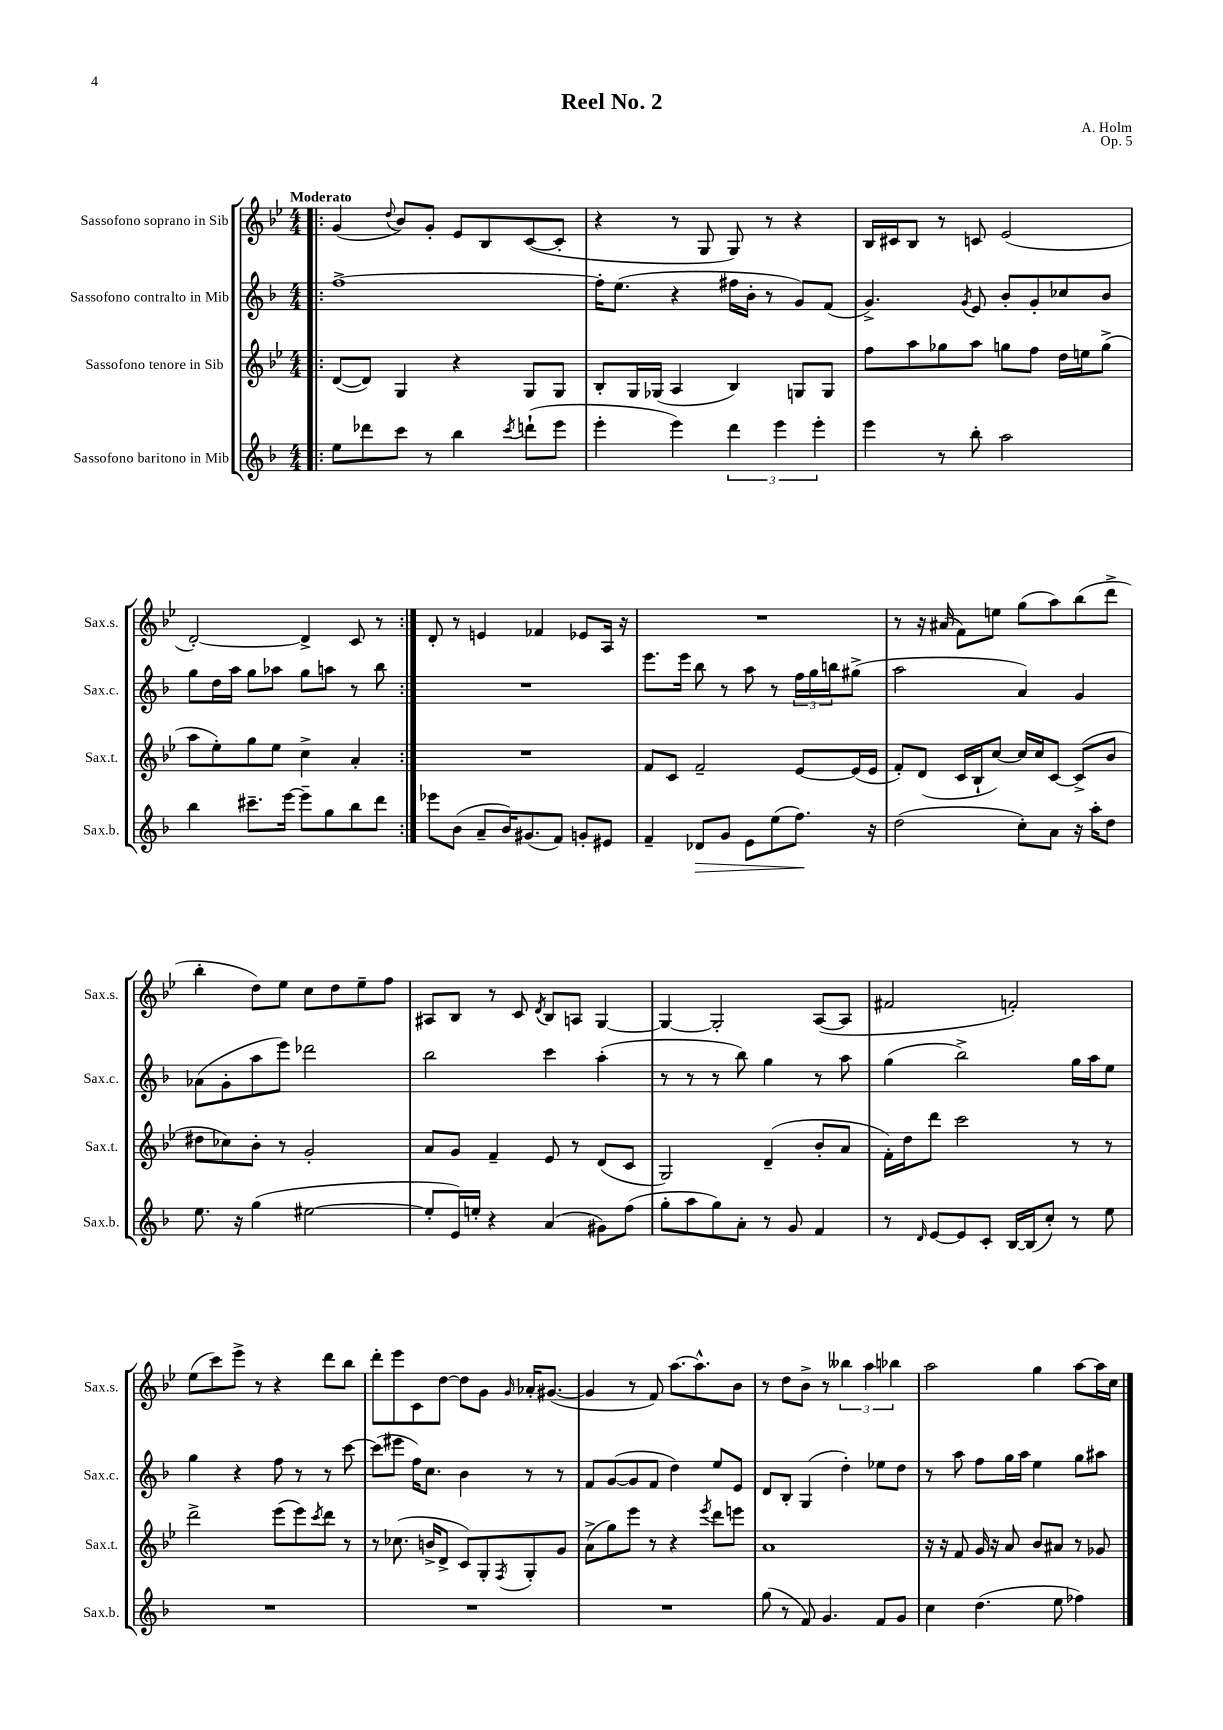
\header { title = "Reel No. 2" composer = "A. Holm" opus = "Op. 5" }
<<
\new StaffGroup <<
\new Staff = "s0" \with { instrumentName = "Sassofono soprano in Sib" shortInstrumentName = "Sax.s." } {
    \clef treble \key bes \major \numericTimeSignature \time 4/4 \tempo "Moderato"
    \repeat volta 2 { \bar ".|:" g'4( \appoggiatura { d''8 } bes'8) g'8-. ees'8 bes8 c'8~( c'8-. |
    r4 r8 g8 g8) r8 r4 |
    bes16 cis'16 bes8 r8 c'8 ees'2( |
    d'2~-.) d'4-> c'8 r8 | }
    d'8-. r8 e'4 fes'4 ees'8 a16 r16 |
    R1 |
    r8 r16 ais'16( f'8) e''8 g''8( a''8) bes''8( d'''8-> |
    bes''4-. d''8) ees''8 c''8 d''8 ees''8-- f''8 |
    ais8 bes8 r8 c'8 \acciaccatura { d'8 } bes8 a8 g4~ |
    g4~ g2-. a8~( a8 |
    fis'2 f'2-.) |
    ees''8( c'''8) ees'''8-> r8 r4 d'''8 bes''8 |
    d'''8-. ees'''8 c'8 d''8~ d''8 g'8 \grace { g'16 } aes'16-. gis'8.~( |
    gis'4 r8 f'8) a''8.~ a''8.-^ bes'8 |
    r8 d''8 bes'8-> r8 \tuplet 3/2 { beses''4 a''4 bes''4 } |
    a''2 g''4 a''8~ a''16 c''16 \bar "|." |
}
\new Staff = "s1" \with { instrumentName = "Sassofono contralto in Mib" shortInstrumentName = "Sax.c." } {
    \clef treble \key f \major \numericTimeSignature \time 4/4
    \repeat volta 2 { \bar ".|:" f''1~-> |
    f''16-. e''8.( r4 fis''16 bes'16-. r8 g'8) f'8( |
    g'4.->) \acciaccatura { g'8 } e'8 bes'8-. g'8-. ces''8 bes'8 |
    g''8 d''16 a''16 g''8 aes''8 g''8 a''8 r8 bes''8 | }
    R1 |
    e'''8. e'''16 bes''8 r8 a''8 r8 \tuplet 3/2 { f''16 g''16 b''16 } gis''8->( |
    a''2 a'4) g'4 |
    aes'8( g'8-. a''8 e'''8) des'''2 |
    bes''2 c'''4 a''4-.( |
    r8 r8 r8 bes''8) g''4 r8 a''8 |
    g''4( bes''2->) g''16 a''16 e''8 |
    g''4 r4 f''8 r8 r8 c'''8~ |
    c'''8( eis'''8 f''16) c''8. bes'4 r8 r8 |
    f'8 g'8~( g'8 f'8 d''4) e''8 e'8 |
    d'8 bes8-. g4( d''4-.) ees''8 d''8 |
    r8 a''8 f''8 g''16 a''16 e''4 g''8 ais''8 \bar "|." |
}
\new Staff = "s2" \with { instrumentName = "Sassofono tenore in Sib" shortInstrumentName = "Sax.t." } {
    \clef treble \key bes \major \numericTimeSignature \time 4/4
    \repeat volta 2 { \bar ".|:" d'8~( d'8) g4 r4 g8 g8 |
    bes8-. g16 ges16( a4 bes4) g8 g8 |
    f''8 a''8 ges''8 a''8 g''8 f''8 d''16 e''16 g''8->( |
    a''8 ees''8-.) g''8 ees''8 c''4-> a'4-. | }
    R1 |
    f'8 c'8 f'2-- ees'8~ ees'16( ees'16 |
    f'8-.) d'8( c'16 bes16-! c''8~) c''16 c''16 c'8~ c'8->( bes'8 |
    dis''8 ces''8) bes'8-. r8 g'2-. |
    a'8 g'8 f'4-- ees'8 r8 d'8( c'8 |
    g2) d'4--( bes'8-. a'8 |
    f'16-.) d''16 d'''8 c'''2 r8 r8 |
    d'''2-> ees'''8( ees'''8) \acciaccatura { c'''8 } d'''8 r8 |
    r8 ces''8.( b'16-> d'8-> c'8) g8-. \acciaccatura { f8 } g8-. g'8 |
    a'8->( g''8) ees'''8 r8 r4 \acciaccatura { ees'''8 } d'''8 e'''8 |
    a'1 |
    r16 r16 f'8 g'16 r16 a'8 bes'8 ais'8 r8 ges'8 \bar "|." |
}
\new Staff = "s3" \with { instrumentName = "Sassofono baritono in Mib" shortInstrumentName = "Sax.b." } {
    \clef treble \key f \major \numericTimeSignature \time 4/4
    \repeat volta 2 { \bar ".|:" e''8 des'''8 c'''8 r8 bes''4 \acciaccatura { c'''8 } d'''8-!( e'''8 |
    e'''4-. e'''4) \tuplet 3/2 { d'''4 e'''4 e'''4-. } |
    e'''4 r8 bes''8-. a''2 |
    bes''4 cis'''8.-- e'''16~ e'''8-- g''8 bes''8 d'''8 | }
    ees'''8 bes'8( a'8-- bes'16) gis'8.( f'8) g'8-. eis'8 |
    f'4-- des'8\> g'8 e'8 e''8( f''8.\!) r16 |
    d''2( c''8-.) a'8 r16 a''16-. d''8 |
    e''8. r16 g''4( eis''2~ |
    eis''8-. e'16) e''16-. r4 a'4( gis'8) f''8( |
    g''8-. a''8 g''8) a'8-. r8 g'8 f'4 |
    r8 \grace { d'16 } e'8~ e'8 c'8-. bes16~ bes16( c''8-.) r8 e''8 |
    R1 |
    R1 |
    R1 |
    g''8( r8 f'8) g'4. f'8 g'8 |
    c''4 d''4.( e''8 fes''4) \bar "|." |
}
>>
>>
\layout { \context { \Score \remove "Bar_number_engraver" } }
